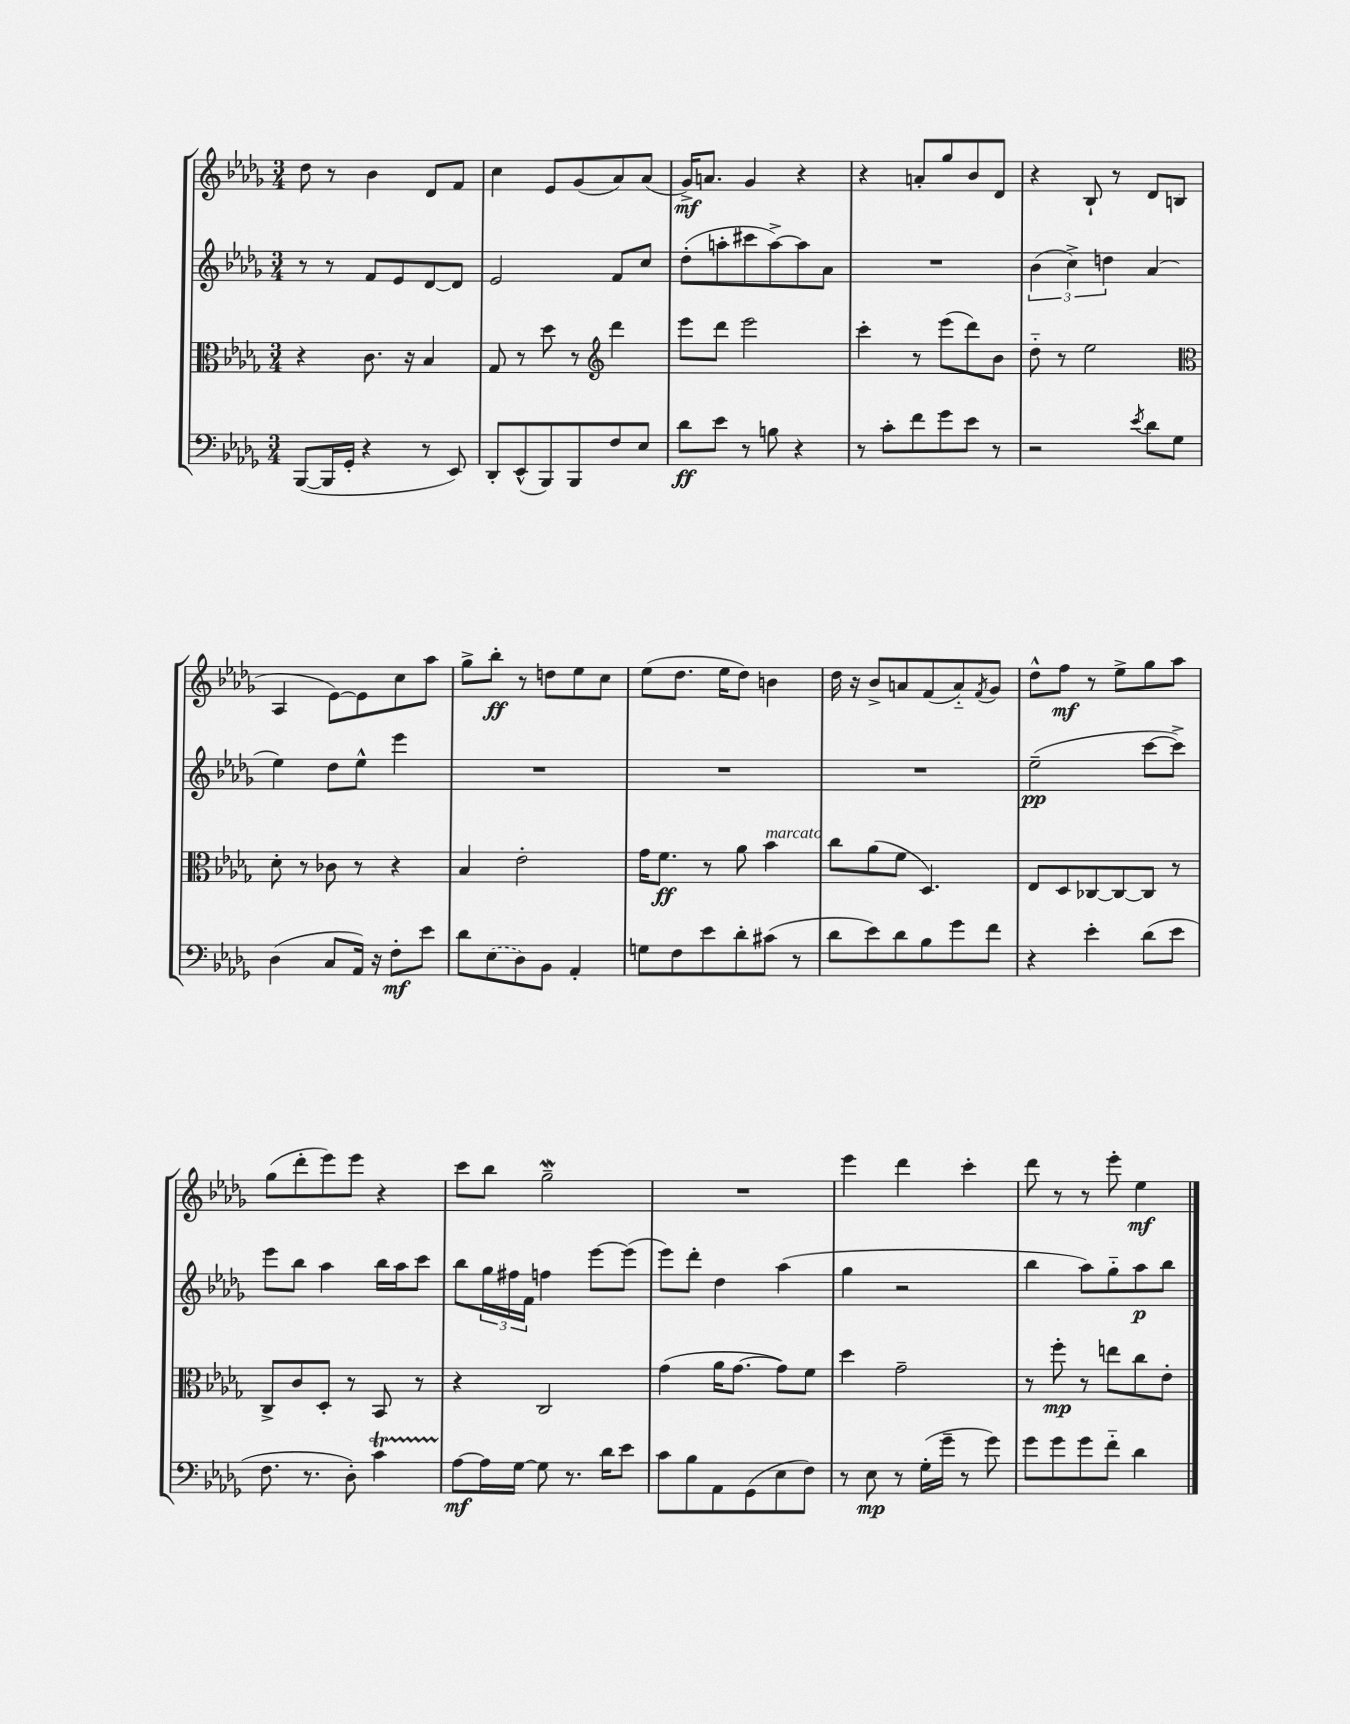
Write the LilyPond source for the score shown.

<<
\new StaffGroup <<
\new Staff = "s0" {
    \clef treble \key des \major \numericTimeSignature \time 3/4
    des''8 r8 bes'4 des'8 f'8 |
    c''4 ees'8 ges'8( aes'8) aes'8( |
    ges'16->\mf) a'8. ges'4 r4 |
    r4 a'8-. ges''8 bes'8 des'8 |
    r4 bes8-! r8 des'8 b8( |
    aes4 ees'8~) ees'8 c''8 aes''8 |
    ges''8-> bes''8-.\ff r8 d''8 ees''8 c''8 |
    ees''8( des''8. ees''16 des''8) b'4 |
    des''16 r16 bes'8-> a'8 f'8( a'8-_) \acciaccatura { f'8 } ges'8 |
    des''8-^ f''8\mf r8 ees''8-> ges''8 aes''8 |
    ges''8( des'''8-. ees'''8) ees'''8 r4 |
    c'''8 bes''8 ges''2--\mordent |
    R2. |
    ees'''4 des'''4 c'''4-. |
    des'''8 r8 r8 ees'''8-. ees''4\mf \bar "|." |
}
\new Staff = "s1" {
    \clef treble \key des \major \numericTimeSignature \time 3/4
    r8 r8 f'8 ees'8 des'8~ des'8 |
    ees'2 f'8 c''8 |
    des''8-.( a''8-. cis'''8 a''8~->) a''8 aes'8 |
    R2. |
    \tuplet 3/2 { bes'4( c''4->) d''4 } aes'4( |
    ees''4) des''8 ees''8-^ ees'''4 |
    R2. |
    R2. |
    R2. |
    ees''2--\pp( c'''8~ c'''8->) |
    ees'''8 bes''8 aes''4 bes''16 aes''16 c'''8 |
    bes''8 \tuplet 3/2 { ges''16 fis''16 f'16 } f''4 ees'''8~ ees'''8( |
    ees'''8) des'''8-. des''4 aes''4( |
    ges''4 r2 |
    bes''4 aes''8) ges''8-_ aes''8\p bes''8 \bar "|." |
}
\new Staff = "s2" {
    \clef alto \key des \major \numericTimeSignature \time 3/4
    r4 c'8. r16 bes4 |
    ges8 r8 des''8 r8 \clef treble des'''4 |
    ees'''8 des'''8 ees'''2 |
    c'''4-. r8 ees'''8( des'''8) bes'8 |
    des''8-_ r8 ees''2 |
    \clef alto des'8-. r8 ces'8 r8 r4 |
    bes4 ees'2-. |
    ges'16 f'8.\ff r8 aes'8 bes'4^\markup { \italic "marcato" } |
    c''8 aes'8( f'8 des4.) |
    ees8 des8 ces8~ ces8~ ces8 r8 |
    c8-> c'8 des8-. r8 bes,8 r8 |
    r4 c2 |
    ges'4( aes'16 ges'8.~ ges'8) f'8 |
    des''4 ges'2-- |
    r8 f''8-.\mp r8 e''8 c''8 ees'8-. \bar "|." |
}
\new Staff = "s3" {
    \clef bass \key des \major \numericTimeSignature \time 3/4
    bes,,8~( bes,,16 ges,16-. r4 r8 ees,8) |
    des,8-. ees,8-^( bes,,8) bes,,8 f8 ees8 |
    des'8\ff ees'8 r8 b8 r4 |
    r8 c'8-. f'8 ges'8 ees'8 r8 |
    r2 \acciaccatura { ees'8 } des'8 ges8 |
    des4( c8 aes,16) r16 f8-.\mf ees'8 |
    des'8 \once \slurDashed ees8( des8) bes,8 aes,4-. |
    g8 f8 ees'8 des'8-. cis'8( r8 |
    des'8 ees'8) des'8 bes8 ges'8 f'8 |
    r4 ees'4-. des'8( ees'8 |
    f8. r8. des8-.) c'4\startTrillSpan |
    aes8~\stopTrillSpan\mf aes16 ges16~ ges8 r8. des'16 ees'8 |
    c'8 bes8 aes,8 ges,8( ees8 f8) |
    r8 ees8\mp r8 ges16-.( ges'16-- r8 ges'8) |
    ges'8 ges'8 ges'8 f'8-_ des'4 \bar "|." |
}
>>
>>
\layout { \context { \Score \remove "Bar_number_engraver" } }
